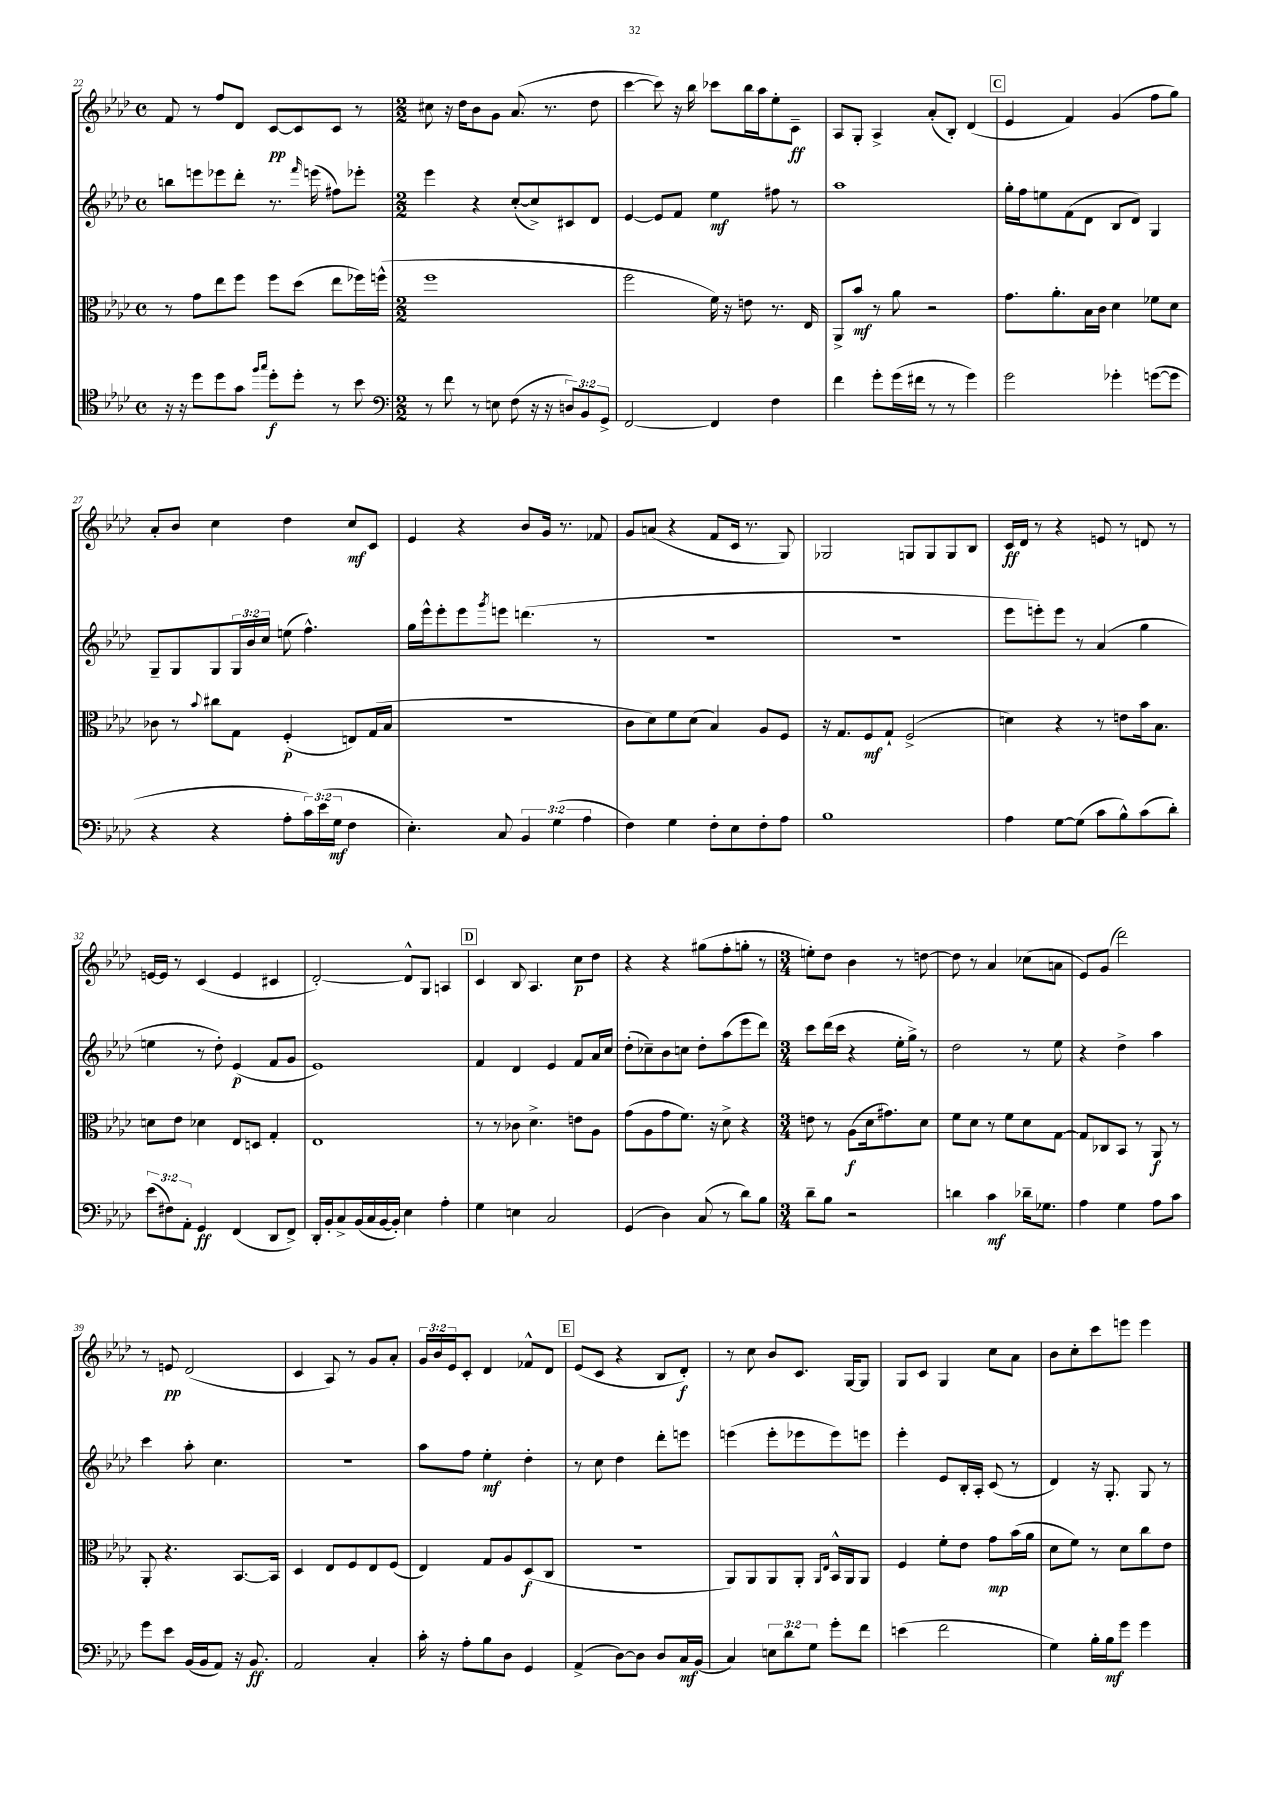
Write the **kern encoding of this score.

**kern	**kern	**kern	**kern
*staff4	*staff3	*staff2	*staff1
*clefC4	*clefC3	*clefG2	*clefG2
*k[b-e-a-d-]	*k[b-e-a-d-]	*k[b-e-a-d-]	*k[b-e-a-d-]
*M4/4	*M4/4	*M4/4	*M4/4
*met(c)	*met(c)	*met(c)	*met(c)
16r	8r	8bb	8f
16r	.	.	.
8dd-	8g	8eee	8r
8dd-	8ee-	8eee-	8ff
8g	8ff	8ddd-'	8d-
16qqff	.	.	.
16qqgg	.	.	.
8dd-'	8ff	8.r	[8c
8dd-'	(8dd-	.	8c]
.	.	16qqfff	.
.	.	(16eee	.
8r	8ee-	8ff#)	8c
8b-	16ff-)	8eee-'	8r
.	(16ff^^	.	.
=	=	=	=
*clefF4	*	*	*
*M2/2	*M2/2	*M2/2	*M2/2
8r	1ff	4eee-	8cc#
8f	.	.	16r
.	.	.	16dd-
8r	.	4r	8b-
8E	.	.	8g
(8F	.	([8cc'	(8.a-
16r	.	8cc^])	.
16r	.	.	8.r
12D)	.	8c#	.
12BB-	.	.	.
.	.	8d-	8dd-
12GG^	.	.	.
=	=	=	=
[2FF	2ff	[4e-	[4ccc
.	.	8e-]	8ccc])
.	.	8f	16r
.	.	.	16bb-
4FF]	16f)	4ee-	8ccc-
.	16r	.	.
.	8e	.	16bb-
.	.	.	16aa-
4F	8.r	8ff#	8ee-'
.	.	8r	8c~
.	16E-	.	.
=	=	=	=
4f	8AA-^	1aa-	8A-
.	8b-	.	8G'
8g'	8r	.	4A-^
(16g	8a-	.	.
16f#	.	.	.
8r	2r	.	(8a-'
8r	.	.	8B-')
4g)	.	.	(4d-
=	=	=	=
2g	8.g	16gg'	4e-
.	.	16ff	.
.	.	8ee	.
.	8.a-'	.	.
.	.	(8f	4f)
.	16B-	8d-	.
.	16c	.	.
4g-'	4d-	8B-	(4g
.	.	8d-)	.
([8g	8f-	4G	8ff
8g]	8d-	.	8gg)
=	=	=	=
4r	8c-	8G~	8a-'
.	8r	8G	8b-
.	8qqb-	.	.
4r	8cc#	8G	4cc
.	8G	24G	.
.	.	24b-	.
.	.	24cc	.
8A-'	(4F'	(8ee	4dd-
24c)	.	4.ff^^)	.
(24e-	.	.	.
24G	.	.	.
4F	8E)	.	8cc
.	(16G	.	8c
.	16B-	.	.
=	=	=	=
4.E-')	1r	16gg	4e-
.	.	16eee-^^	.
.	.	8eee-'	.
.	.	8eee-	4r
.	.	8qggg	.
8C	.	8eee	.
6BB-	.	(4.ddd	8b-
.	.	.	16g
(6G	.	.	.
.	.	.	8.r
6A-	.	.	.
.	.	8r	8f-
=	=	=	=
4F)	8c	1r	8g
.	8d-)	.	(8a
4G	8f	.	4r
.	(8d-	.	.
8F'	4B-)	.	8f
8E-	.	.	16c
.	.	.	8.r
8F'	8A-	.	.
8A-	8F	.	8G)
=	=	=	=
1B-	16r	1r	2G-
.	8.G	.	.
.	8F	.	.
.	8G`	.	.
.	(2F^	.	8G
.	.	.	8G
.	.	.	8G
.	.	.	8B-
=	=	=	=
4A-	4d)	8eee-	16c
.	.	.	16d-
.	.	8eee')	8r
[8G	4r	8eee	4r
(8G]	.	8r	.
8c	8r	(4a-	8e
8B-^^)	8e	.	8r
(8c	16b-	4gg	8d
.	8.B-	.	.
8d-')	.	.	8r
=	=	=	=
(12e-	8d	4ee	[16e
.	.	.	16e]
12F#)	.	.	.
.	8e-	.	8r
12AA-'	.	.	.
4GG	4d-	8r	(4c
.	.	8dd-')	.
(4FF	8E-	(4e-	4e
.	8D	.	.
8DD-	4G'	8f	4c#
8FF^)	.	8g	.
=	=	=	=
16DD-'	1E-	1e-)	[2d-')
16BB-'	.	.	.
8C^	.	.	.
(16BB-	.	.	.
16C	.	.	.
[16BB-	.	.	.
16BB-'])	.	.	.
4E-	.	.	8d-^^]
.	.	.	8G
4A-'	.	.	4A
=	=	=	=
4G	8r	4f	4c
.	8r	.	.
4E	8c-	4d-	8B-
.	4.d-^	.	4.A-
2C	.	4e-	.
.	8e	8f	8cc
.	8A-	16a-	8dd-
.	.	16cc	.
=	=	=	=
(4GG	(8g	(8dd-'	4r
.	8A-	8cc-~)	.
4D-)	8g	8b-	4r
.	8.f)	8cc	.
(8C	.	8dd-'	(8gg#
.	16r	.	.
8r	8d-^	(8aa-	8ff'
8d-)	4r	8eee-	8gg'
8B-	.	8ddd-)	8r
=	=	=	=
*M3/4	*M3/4	*M3/4	*M3/4
8d-~	8e	8ccc	8ee')
8B-	8r	(16ddd-	8dd-
.	.	16ccc	.
2r	(8A-	4r	4b-
.	16d-	.	.
.	8.g#)	.	.
.	.	16ee-'	8r
.	.	16gg^)	.
.	8d-	8r	[8dd
=	=	=	=
4d	8f	2dd-	8dd]
.	8d-	.	8r
4c	8r	.	4a-
.	8f	.	.
16d-~	8d-	8r	(8cc-
8.G-	.	.	.
.	[8G	8ee-	8a
=	=	=	=
4A-	8G]	4r	8e-)
.	8C-	.	(8g
4G	8BB-	4dd-^	2ddd-)
.	8r	.	.
8A-	8AA-	4aa-	.
8c	8r	.	.
=	=	=	=
8g	8AA-'	4ccc	8r
8e-	4.r	.	8e
(16BB-	.	8aa-'	(2d-
16BB-	.	.	.
8AA-)	.	4.cc	.
16r	[8.BB-	.	.
8.BB-	.	.	.
.	16BB-]	.	.
=	=	=	=
2AA-	4D-	2.r	4c
.	8E-	.	8A-)
.	8F	.	8r
4C'	8E-	.	8g
.	(8F	.	8a-'
=	=	=	=
16c'	4E-)	8aa-	24g
.	.	.	24b-
16r	.	.	.
.	.	.	24e-
8A-'	.	8ff	8c'
8B-	8G	4ee-'	4d-
8D-	8A-	.	.
4GG	(8D-	4dd-'	8f-^^
.	8C	.	8d-
=	=	=	=
(4AA-^	2.r	8r	(8e-
.	.	8cc	8c
[8D-)	.	4dd-	4r
8D-]	.	.	.
8D-	.	8ddd-'	8B-
16C	.	8eee	8d-')
(16BB-	.	.	.
=	=	=	=
4C)	8AA-)	(4eee	8r
.	8AA-	.	8cc
12E	8AA-	8eee'	8b-
12d-	.	.	.
.	8AA-'	8eee-	8.c
12G	.	.	.
.	16qqAA-	.	.
.	16qqE-	.	.
8g'	16BB-^^	8eee-)	.
.	16AA-	.	[16G
8f	8AA-	8eee	8G]
=	=	=	=
(4e	4F	4eee-'	8G
.	.	.	8c
2f	8f'	8e-	4G
.	8e-	16B-'	.
.	.	16A-'	.
.	8g	(8c	8cc
.	(16b-	8r	8a-
.	16a-	.	.
=	=	=	=
4G)	8d-	4d-)	8b-
.	8f)	.	8cc'
16B-'	8r	16r	8ccc
16B-	.	8.G'	.
8g	8d-	.	8eee
4g	8cc	8G	4eee
.	8e-	8r	.
==	==	==	==
*-	*-	*-	*-
